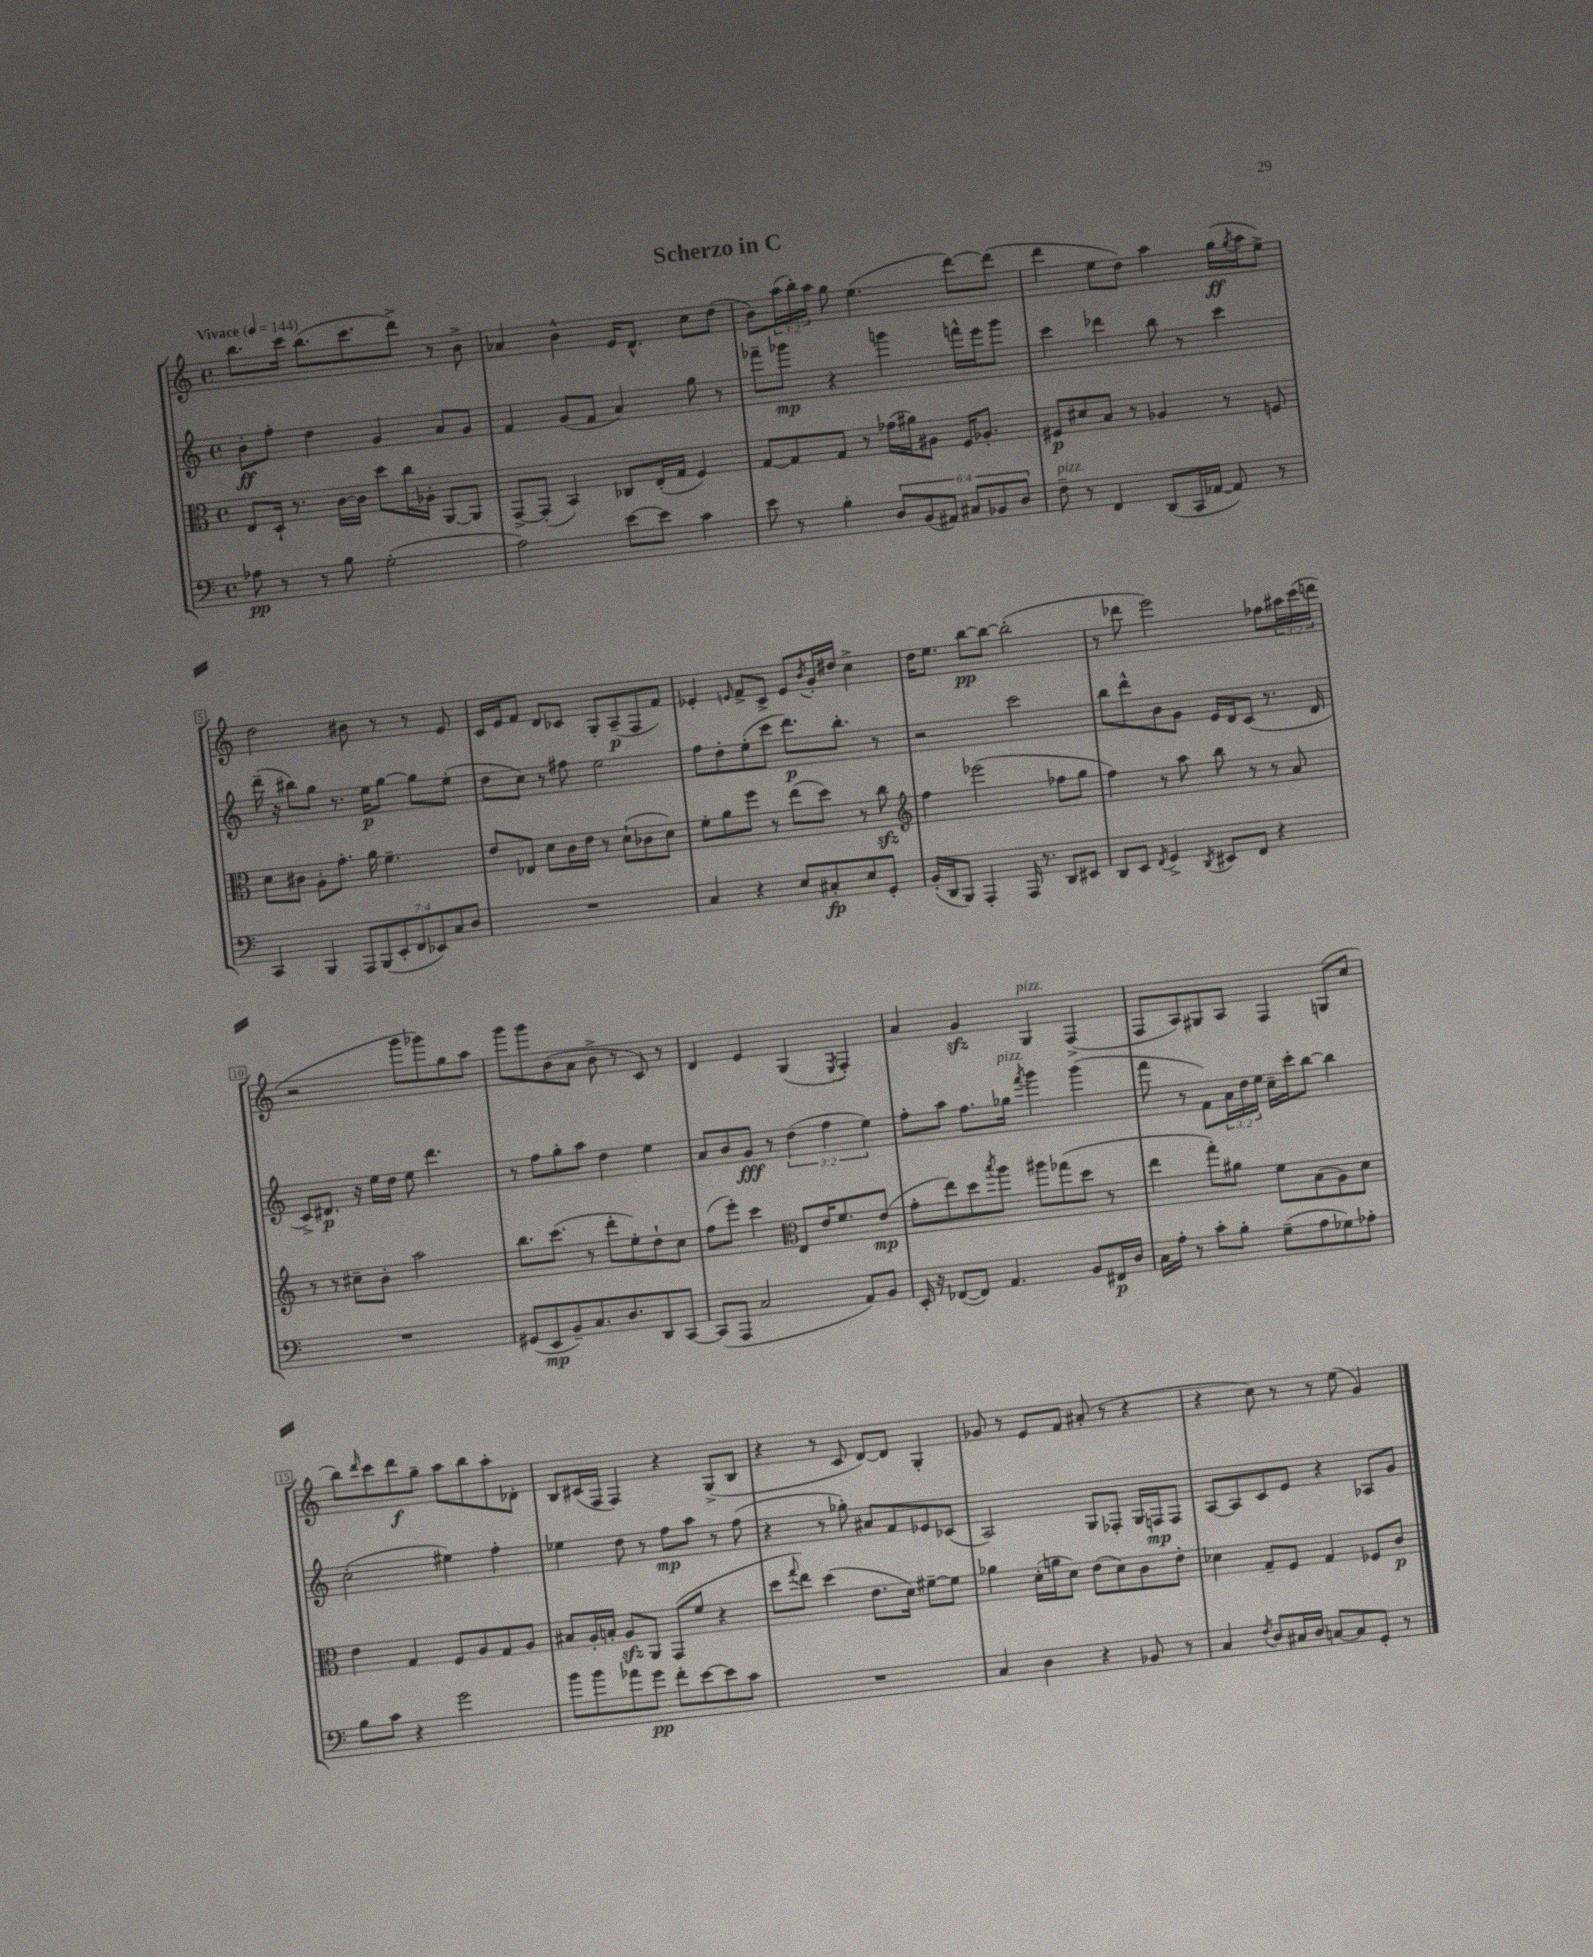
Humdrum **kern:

**kern	**dynam	**kern	**dynam	**kern	**dynam	**kern	**dynam
*part4	*part4	*part3	*part3	*part2	*part2	*part1	*part1
*staff4	*staff4	*staff3	*staff3	*staff2	*staff2	*staff1	*staff1
*clefF4	*	*clefC3	*	*clefG2	*	*clefG2	*
*k[]	*	*k[]	*	*k[]	*	*k[]	*
*M4/4	*	*M4/4	*	*M4/4	*	*M4/4	*
*met(c)	*	*met(c)	*	*met(c)	*	*met(c)	*
*MM144	*	*MM144	*	*MM144	*	*MM144	*
=1	=1	=1	=1	=1	=1	=1	=1
!	!	!	!	!	!	!LO:TX:a:B:t=Vivace	!
8A-X\	pp	8E/L	.	8b'\L	ff	8.bb\L	.
8r	.	16D`/Jk	.	8ff'\J	.	.	.
.	.	8.r	.	.	.	16ccc\Jk	.
8r	.	.	.	4dd\	.	(8.bb\L	.
8B\	.	[16c\LL	.	.	.	.	.
.	.	16c\JJ]	.	.	.	8.ccc\	.
(2G'\	.	8dd\L	.	4g/	.	.	.
.	.	16cc\L	.	.	.	8ddd^\J)	.
.	.	16A-X'\JJ	.	.	.	.	.
.	.	[8AA/L	.	8a/L	.	8r	.
.	.	8AA/J]	.	8g/J	.	8b^\	.
=2	=2	=2	=2	=2	=2	=2	=2
2A\)	.	[8GG^/L	.	4f/	.	4a-X/	.
.	.	(8GG'/J]	.	.	.	.	.
.	.	4BB/)	.	(8g/L	.	4b^^\	.
.	.	.	.	8f/J	.	.	.
[8e\L	.	8C-X/L	.	4a/)	.	16e/KL	.
.	.	.	.	.	.	8.d^^/J	.
8e\J]	.	(16E'/L	.	.	.	.	.
.	.	16G/JJ	.	.	.	.	.
4c\	.	4F/)	.	8gg\	.	8cc\L	.
.	.	.	.	8r	.	(8dd\J	.
=3	=3	=3	=3	=3	=3	=3	=3
8e\	.	[8G/L	.	8fff-X~\L	.	8b\L)	.
8r	.	8G/]	.	8ggg-X\J	mp	(24aa\L	.
.	.	.	.	.	.	24bb'\)	.
.	.	.	.	.	.	24aa\JJ	.
4B'\	.	8G/J	.	4r	.	8gg\	.
.	.	8r	.	.	.	(4.ee\	.
12D/L	.	(16g-X\LL	.	4gggn\	.	.	.
.	.	16a#X\J)	.	.	.	.	.
(12BB/	.	.	.	.	.	.	.
.	.	8A#X\J	.	.	.	.	.
12AA#X/J)	.	.	.	.	.	.	.
12C#X/L	.	16F/KL	.	16fffn^^\LL	.	[8ddd\L)	.
.	.	8.A-X'/J	.	16eee\J	.	.	.
12BB-X/	.	.	.	.	.	.	.
.	.	.	.	8ggg\J	.	(8ddd\J]	.
12D/J	.	.	.	.	.	.	.
=4	=4	=4	=4	=4	=4	=4	=4
!LO:TX:a:i:t=pizz.	!	!	!	!	!	!	!
8F~\	.	8F#X/L	p	4ccc\	.	4ddd\	.
8r	.	8d#X/	.	.	.	.	.
4FF/	.	8B/J	.	4ddd-X\	.	8ee\L	.
.	.	8r	.	.	.	8dd\J)	.
(8DD/L	.	4A-X/	.	8bb\	.	4aa\	.
16CC/L	.	.	.	8r	.	.	.
[16AA-X/JJ	.	.	.	.	.	.	.
8AA-/])	.	8r	.	4ccc\	.	(16gg\LL	ff
.	.	.	.	.	.	8qgg/	.
.	.	.	.	.	.	16aa\J	.
8r	.	8Fn/	.	.	.	8ee^\J)	.
!!LO:LB:g=z
=5	=5	=5	=5	=5	=5	=5	=5
4CC/	.	8d\L	.	(16ddd~\	.	2dd\	.
.	.	.	.	16r	.	.	.
.	.	8c#X\J	.	8bb#X\L)	.	.	.
4BBB/	.	8A'\L	.	8gg\J	.	.	.
.	.	8.g'\J	.	8.r	.	.	.
14AAA/L	.	.	.	.	.	8b#X\	.
.	.	16a\	.	16ee\KL	p	.	.
(14BBB/	.	.	.	.	.	.	.
.	.	4.f~\	.	[8gg\J	.	8r	.
14EE'/	.	.	.	.	.	.	.
14FF/	.	.	.	.	.	.	.
.	.	.	.	8gg\L]	.	8r	.
14EE-X/)	.	.	.	.	.	.	.
14C/	.	.	.	.	.	.	.
.	.	.	.	(8ee'\J	.	8e/	.
14D/J	.	.	.	.	.	.	.
=6	=6	=6	=6	=6	=6	=6	=6
1r	.	8e/L	.	8dd\L	.	16c/LL	.
.	.	.	.	.	.	16e/J	.
.	.	8E-X/J	.	8cc\J)	.	8f/J	.
.	.	8d\L	.	8r	.	8d/L	.
.	.	16c\L	.	8ff#X\	.	8c-X/J	.
.	.	16e\JJ	.	.	.	.	.
.	.	8r	.	2ee\	.	8G'/L	.
.	.	(8d`\L	.	.	.	(8A~/	p
.	.	8c-X\	.	.	.	8F/	.
.	.	8d\J)	.	.	.	8f/J)	.
=7	=7	=7	=7	=7	=7	=7	=7
4C/	.	8f'\L	.	8ff\L	.	4e-X'/	.
.	.	8a\	.	8dd'\	.	.	.
.	.	.	.	.	.	16qqen/	.
4r	.	8ff\J	.	(8ee'\	.	8f^/L	.
.	.	8r	.	8ccc\J	.	8c^/J	.
8E/L	.	(8ee\L	.	8.ddd\L)	p	8e/L	.
.	.	.	.	.	.	8qb/	.
8C#X'/	fp	8dd\J)	.	.	.	16g'/L	.
.	.	.	.	8.bb'\J	.	16dd#X/JJ	.
8E/	.	8r	.	.	.	4cc^\	.
8GG'/J	.	8cczz\	.	8r	.	.	.
=8	=8	=8	=8	=8	=8	=8	=8
*	*	*clefG2	*	*	*	*	*
(16BB'/LL	.	4ff\	.	2r	.	16dd\KL	.
16DD/J	.	.	.	.	.	8.ee\J	.
8BBB/J)	.	.	.	.	.	.	.
4AAA'/	.	(2eee-X\	.	.	.	[8bb\L	pp
.	.	.	.	.	.	8bb\J_	.
16AAA/	.	.	.	2ccc\	.	(2bb'\]	.
8.r	.	.	.	.	.	.	.
8DD/L	.	8ff-X\L	.	.	.	.	.
8EE#X/J	.	8gg\J	.	.	.	.	.
=9	=9	=9	=9	=9	=9	=9	=9
8DD/L	.	4ff\)	.	8bb\L	.	8r	.
8EE/J	.	.	.	8ddd^^\	.	8ddd-X\	.
8qFF/	.	.	.	.	.	.	.
4GG^/	.	8r	.	8b\	.	2eee\)	.
.	.	8aa\	.	8g\J	.	.	.
8qDD/	.	.	.	.	.	.	.
8EE#X/L	.	8bb\	.	16e/LL	.	.	.
.	.	.	.	16d/J	.	.	.
8FF/J	.	8r	.	(8c/J	.	.	.
4r	.	8r	.	8.r	.	8ff-X\L	.
.	.	8a/	.	.	.	24aa#X\L	.
.	.	.	.	.	.	(24ccc\	.
.	.	.	.	16d/	.	.	.
.	.	.	.	.	.	24dddn\JJ	.
!!LO:LB:g=z
=10	=10	=10	=10	=10	=10	=10	=10
1r	.	8r	.	8c^/L)	.	2r	.
.	.	8r	.	8.d#X/J	p	.	.
.	.	8cc#X~\L	.	.	.	.	.
.	.	.	.	16r	.	.	.
.	.	8b'\J	.	16ee\LL	.	.	.
.	.	.	.	16dd\JJ	.	.	.
.	.	2aa\	.	8ee\	.	8ggg\L	.
.	.	.	.	4.ddd\	.	8ggg-X\)	.
.	.	.	.	.	.	8gg\	.
.	.	.	.	.	.	8aa\J	.
=11	=11	=11	=11	=11	=11	=11	=11
(8GG#X/L	.	8.bb\L	.	8r	.	8ggg\L	.
8EE/	mp	.	.	8ff\L	.	8ggg\	.
.	.	(8.ccc\J	.	.	.	.	.
8BB~/)	.	.	.	8gg'\	.	(8b\	.
8.C/	.	8r	.	8aa\J	.	8a\J	.
.	.	8ddd'\L	.	4dd\	.	8b^\	.
8.D/	.	.	.	.	.	.	.
.	.	8ee'\)	.	.	.	8r	.
8DD/	.	8dd`\	.	4ee\	.	8c/)	.
[8CC/J	.	8cc\J	.	.	.	8r	.
=12	=12	=12	=12	=12	=12	=12	=12
(8CC/L]	.	(8ff\L	.	8a/L	.	4d/	.
8AAA/J	.	8eee'\J)	.	8b/	.	.	.
2C/	.	4ccc\	.	8g/J	fff	4e/	.
.	.	.	.	8r	.	.	.
*	*	*clefC3	*	*	*	*	*
.	.	8E/L	.	(6dd\	.	(4G/	.
.	.	16e/K	.	.	.	.	.
.	.	.	.	6ff\	.	.	.
.	.	8.f/	.	.	.	.	.
.	.	.	.	.	.	8qE/	.
8AA/L)	.	.	.	.	.	4F'/)	.
.	.	.	.	6ee\)	.	.	.
8BB/J	.	(8e/J	mp	.	.	.	.
=13	=13	=13	=13	=13	=13	=13	=13
16EE'/	.	8g'\L	.	8ff'\L	.	4a/	.
16r	.	.	.	.	.	.	.
([8FF-X/L	.	8ee\)	.	8aa\J	.	.	.
8FF-/J])	.	8dd\	.	8.ff\L	.	4gzz/	.
.	.	8qbb/	.	.	.	.	.
4.AA/	.	8aa\J	.	.	.	.	.
!	!	!	!	!LO:TX:a:i:t=pizz.	!	!	!
.	.	.	.	16gg-X\Jk	.	.	.
.	.	.	.	8qfff/	.	.	.
!	!	!	!	!	!	!LO:TX:a:i:t=pizz.	!
.	.	8aa#X\L	.	4ggg\	.	4G/	.
.	.	(8gg-X\	.	.	.	.	.
8BB/L	.	8dd\J	.	(4ggg\	.	(4F^/	.
16FF#X/L	p	8r	.	.	.	.	.
16D/JJ	.	.	.	.	.	.	.
=14	=14	=14	=14	=14	=14	=14	=14
16C\LL	.	4ee\	.	8fff\	.	8F/L	.
16A'\JJ	.	.	.	.	.	.	.
8r	.	.	.	8r	.	8A/)	.
8c'\L	.	8gg'\L)	.	8f\L)	.	8G#X/	.
8B'\J	.	8a#X\J	.	24a\L	.	8A/J	.
.	.	.	.	24dd\	.	.	.
.	.	.	.	24ee\JJ	.	.	.
(8G~\L	.	8f\L	.	16cc~\LL	.	4F/	.
.	.	.	.	16ccc'\J	.	.	.
8A\	.	(8B\	.	[8bb\J	.	.	.
8G-X\)	.	8A\)	.	4bb\]	.	(8Gn/L	.
8A-X'\J	.	8d\J	.	.	.	8cc/J	.
!!LO:LB:g=z
=15	=15	=15	=15	=15	=15	=15	=15
8B\L	.	4e\	.	(2cc'\	.	8bb\L)	.
.	.	.	.	.	.	16qqddd/	.
8c\J	.	.	.	.	.	8ccc\	.
4r	.	4G/	.	.	.	8ddd\	f
.	.	.	.	.	.	8gg~\J	.
2g\	.	8F/L	.	4ee#X\)	.	8aa\L	.
.	.	8A/	.	.	.	8bb\	.
.	.	8G/	.	4ff'\	.	8aa'\	.
.	.	8A/J	.	.	.	8d-X'\J	.
=16	=16	=16	=16	=16	=16	=16	=16
8b\L	.	8B#X/L	.	4ee-X\	.	8B/L	.
8b\	.	16A'/L	.	.	.	(16c#X/L	.
.	.	16Bn'/JJ	.	.	.	16F/JJ	.
8a-X\	.	8Azz/L	.	8dd\	.	4F/)	.
8g\J	pp	8AA/J	.	8r	.	.	.
8f'\L	.	(8GG/L	.	8ff\L	mp	4r	.
[8e\	.	8f/J	.	8aa\J	.	.	.
8e\]	.	4r	.	8r	.	(8G^/L	.
8c\J	.	.	.	(8ff\	.	8B/J	.
=17	=17	=17	=17	=17	=17	=17	=17
1r	.	8dd\L	.	4r	.	4r	.
.	.	8qqgg/	.	.	.	.	.
.	.	8ee\J)	.	.	.	.	.
.	.	(4dd\	.	8r	.	8r	.
.	.	.	.	8gg-X'\)	.	8c/	.
.	.	8.e\L	.	8a#X/L	.	[8d/L)	.
.	.	.	.	8f/	.	8d/J]	.
.	.	16d\Jk)	.	.	.	.	.
.	.	[8f#X~\L	.	8e-X/	.	4G'/	.
.	.	8f#\J]	.	(8c-X/J	.	.	.
=18	=18	=18	=18	=18	=18	=18	=18
4C/	.	4a-X\	.	2A/)	.	8g-X/	.
.	.	.	.	.	.	8r	.
4D\	.	(16d'\LL	.	.	.	8e/L	.
.	.	16an\J	.	.	.	.	.
.	.	8d\J)	.	.	.	8f/J	.
4r	.	(8e\L	.	8G/L	.	(8a#X'/	.
.	.	8d\)	.	8F-X'/J	.	8r	.
8BB-X/	.	8c\	.	16G/LL	.	4r	.
.	.	.	.	16Fn/J	mp	.	.
8r	.	8e'\J	.	8F/J	.	.	.
=19	=19	=19	=19	=19	=19	=19	=19
4C/	.	4d-X\	.	[8A/L	.	4r	.
.	.	.	.	8A/]	.	.	.
8qF/	.	.	.	.	.	.	.
8D/L	.	8G~/L	.	8c/	.	8cc\)	.
16C#X/L	.	8F/J	.	8e/J	.	8r	.
16D/JJ	.	.	.	.	.	.	.
[8Cn/L	.	4G/	.	4r	.	8r	.
8C/]	.	.	.	.	.	(8ee\	.
8GG'/J	.	8F-X/L	.	8A-X/L	.	4g/)	.
8r	.	8c/J	p	8g/J	.	.	.
==	==	==	==	==	==	==	==
*-	*-	*-	*-	*-	*-	*-	*-
